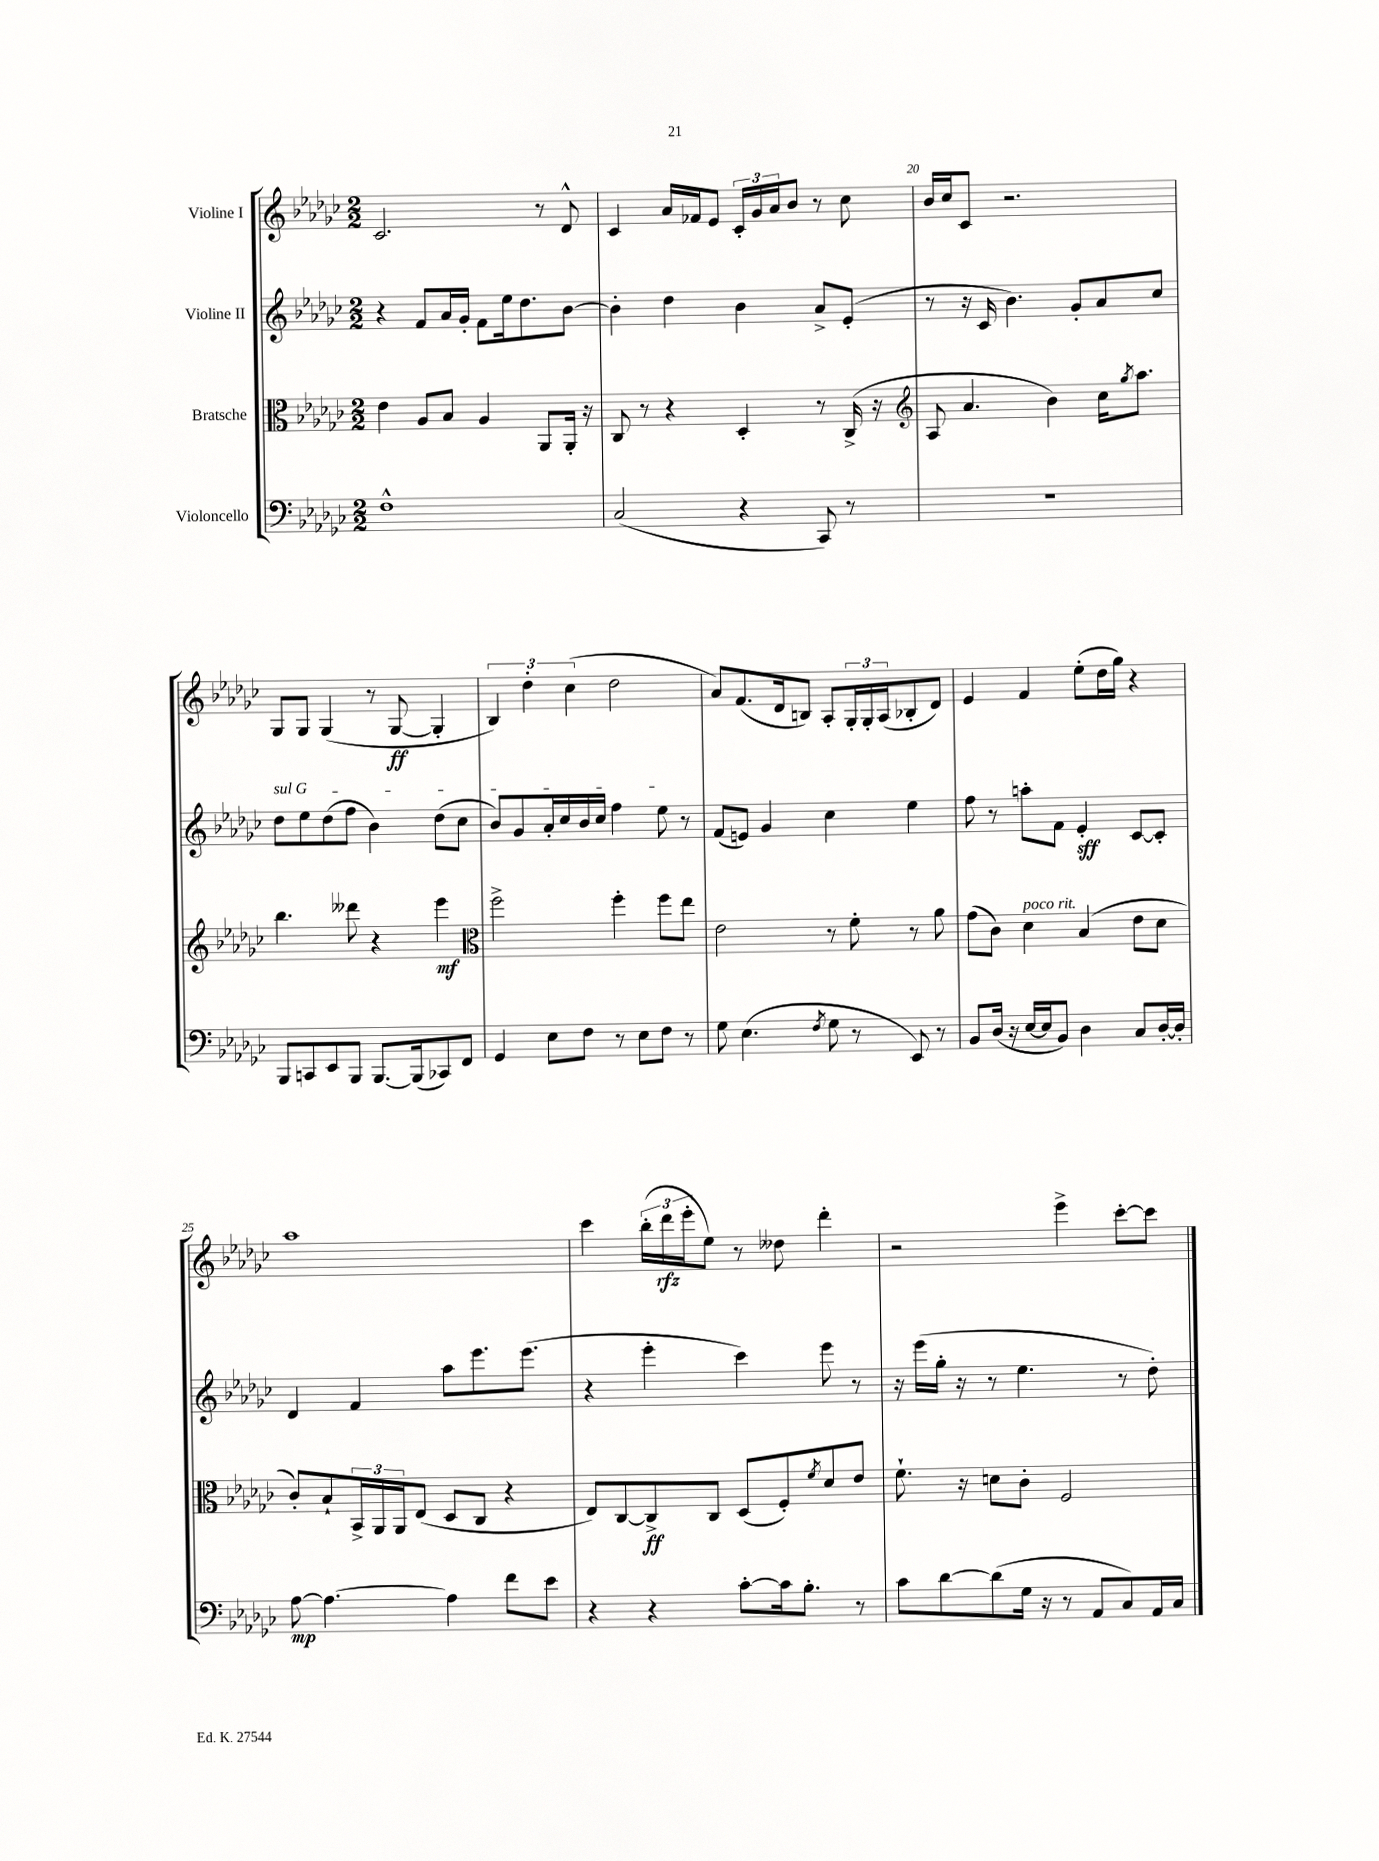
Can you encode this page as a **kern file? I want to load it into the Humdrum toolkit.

**kern	**kern	**kern	**kern
*staff4	*staff3	*staff2	*staff1
*clefF4	*clefC3	*clefG2	*clefG2
*k[b-e-a-d-g-c-]	*k[b-e-a-d-g-c-]	*k[b-e-a-d-g-c-]	*k[b-e-a-d-g-c-]
*M2/2	*M2/2	*M2/2	*M2/2
1F^^	4e-	4r	2.c-
.	8A-	8f	.
.	8B-	16a-	.
.	.	16g-'	.
.	4A-	8f	.
.	.	16ee-	.
.	.	8.dd-	.
.	8AA-	.	8r
.	16AA-'	[8b-	8d-^^
.	16r	.	.
=	=	=	=
(2C-	8C-	4b-']	4c-
.	8r	.	.
.	4r	4dd-	16a-
.	.	.	16f-
.	.	.	8e-
4r	4D-'	4b-	24c-'
.	.	.	24g-
.	.	.	24a-
.	.	.	8b-
8CC-)	8r	8a-^	8r
8r	(16C-^	(8e-'	8cc-
.	16r	.	.
=	=	=	=
*	*clefG2	*	*
1r	8A-	8r	16b-
.	.	.	16cc-
.	4.a-	16r	8c-
.	.	16c-	.
.	.	4.b-)	2.r
.	4b-)	.	.
.	.	8g-'	.
.	16cc-	8a-	.
.	8qgg-	.	.
.	8.aa-	.	.
.	.	8cc-	.
=	=	=	=
8BBB-	4.bb-	8dd-	8G-
8CC	.	8ee-	8G-
8EE-	.	(8dd-	(4G-
8BBB-	8ddd--	8ff	.
[8.BBB-	4r	4b-)	8r
.	.	.	[8G-
(16BBB-]	.	.	.
8CC-)	4eee-	(8dd-	4G-']
8FF	.	8cc-	.
=	=	=	=
*	*clefC3	*	*
4GG-	2ff^	8b-)	6B-)
.	.	8g-	.
.	.	.	6dd-'
8E-	.	16a-'	.
.	.	16cc-	.
.	.	.	(6cc-
8F	.	16b-	.
.	.	16cc-	.
8r	4ff'	4ff	2dd-
8E-	.	.	.
8F	8ff	8ee-	.
8r	8ee-	8r	.
=	=	=	=
8G-	2e-	(8f	8a-)
(4.E-	.	8e)	(8.f
.	.	4g-	.
.	.	.	16d-
.	.	.	8B)
8qF	.	.	.
8G-	8r	4cc-	8A-'
8r	8f'	.	24G-'
.	.	.	24G-'
.	.	.	(24A-
8EE-)	8r	4ee-	8B-'
8r	8a-	.	8d-)
=	=	=	=
8BB-	(8g-	8ff	4e-
(16D-	8c-)	8r	.
16r	.	.	.
[16E-	4d-	8aa'	4f
16E-]	.	.	.
8BB-)	.	8f	.
4D-	(4B-	4e-'	(8ee-'
.	.	.	16dd-
.	.	.	16gg-)
8C-	8e-	[8c-	4r
[16D-'	8d-	8c-']	.
16D-']	.	.	.
=	=	=	=
[8A-	8c-')	4d-	1aa-
4.A-_	8B-`	.	.
.	24BB-^	4f	.
.	24AA-	.	.
.	24AA-	.	.
.	(8E-	.	.
4A-]	8D-	8aa-	.
.	8C-	8.eee-	.
8f	4r	.	.
.	.	(8.eee-	.
8e-	.	.	.
=	=	=	=
4r	8E-)	4r	4ccc-
.	[8C-	.	.
4r	8C-^]	4eee-'	(24bb-'
.	.	.	24ddd-
.	.	.	24eee-'
.	8C-	.	8ee-)
[8c-'	(8D-	4ccc-)	8r
16c-]	8F')	.	8dd--
8.B-'	.	.	.
.	8qf	.	.
.	8d-	8eee-	4ddd-'
8r	8e-	8r	.
=	=	=	=
8c-	8.f`	16r	2r
.	.	(16eee-	.
[8d-	.	16gg-'	.
.	16r	16r	.
(8d-]	8d	8r	.
16G-	8c-'	4.ee-	.
16r	.	.	.
8r	2F	.	4eee-^
8AA-	.	.	.
8C-)	.	8r	[8ccc-'
16AA-	.	8dd-')	8ccc-]
16C-	.	.	.
==	==	==	==
*-	*-	*-	*-
